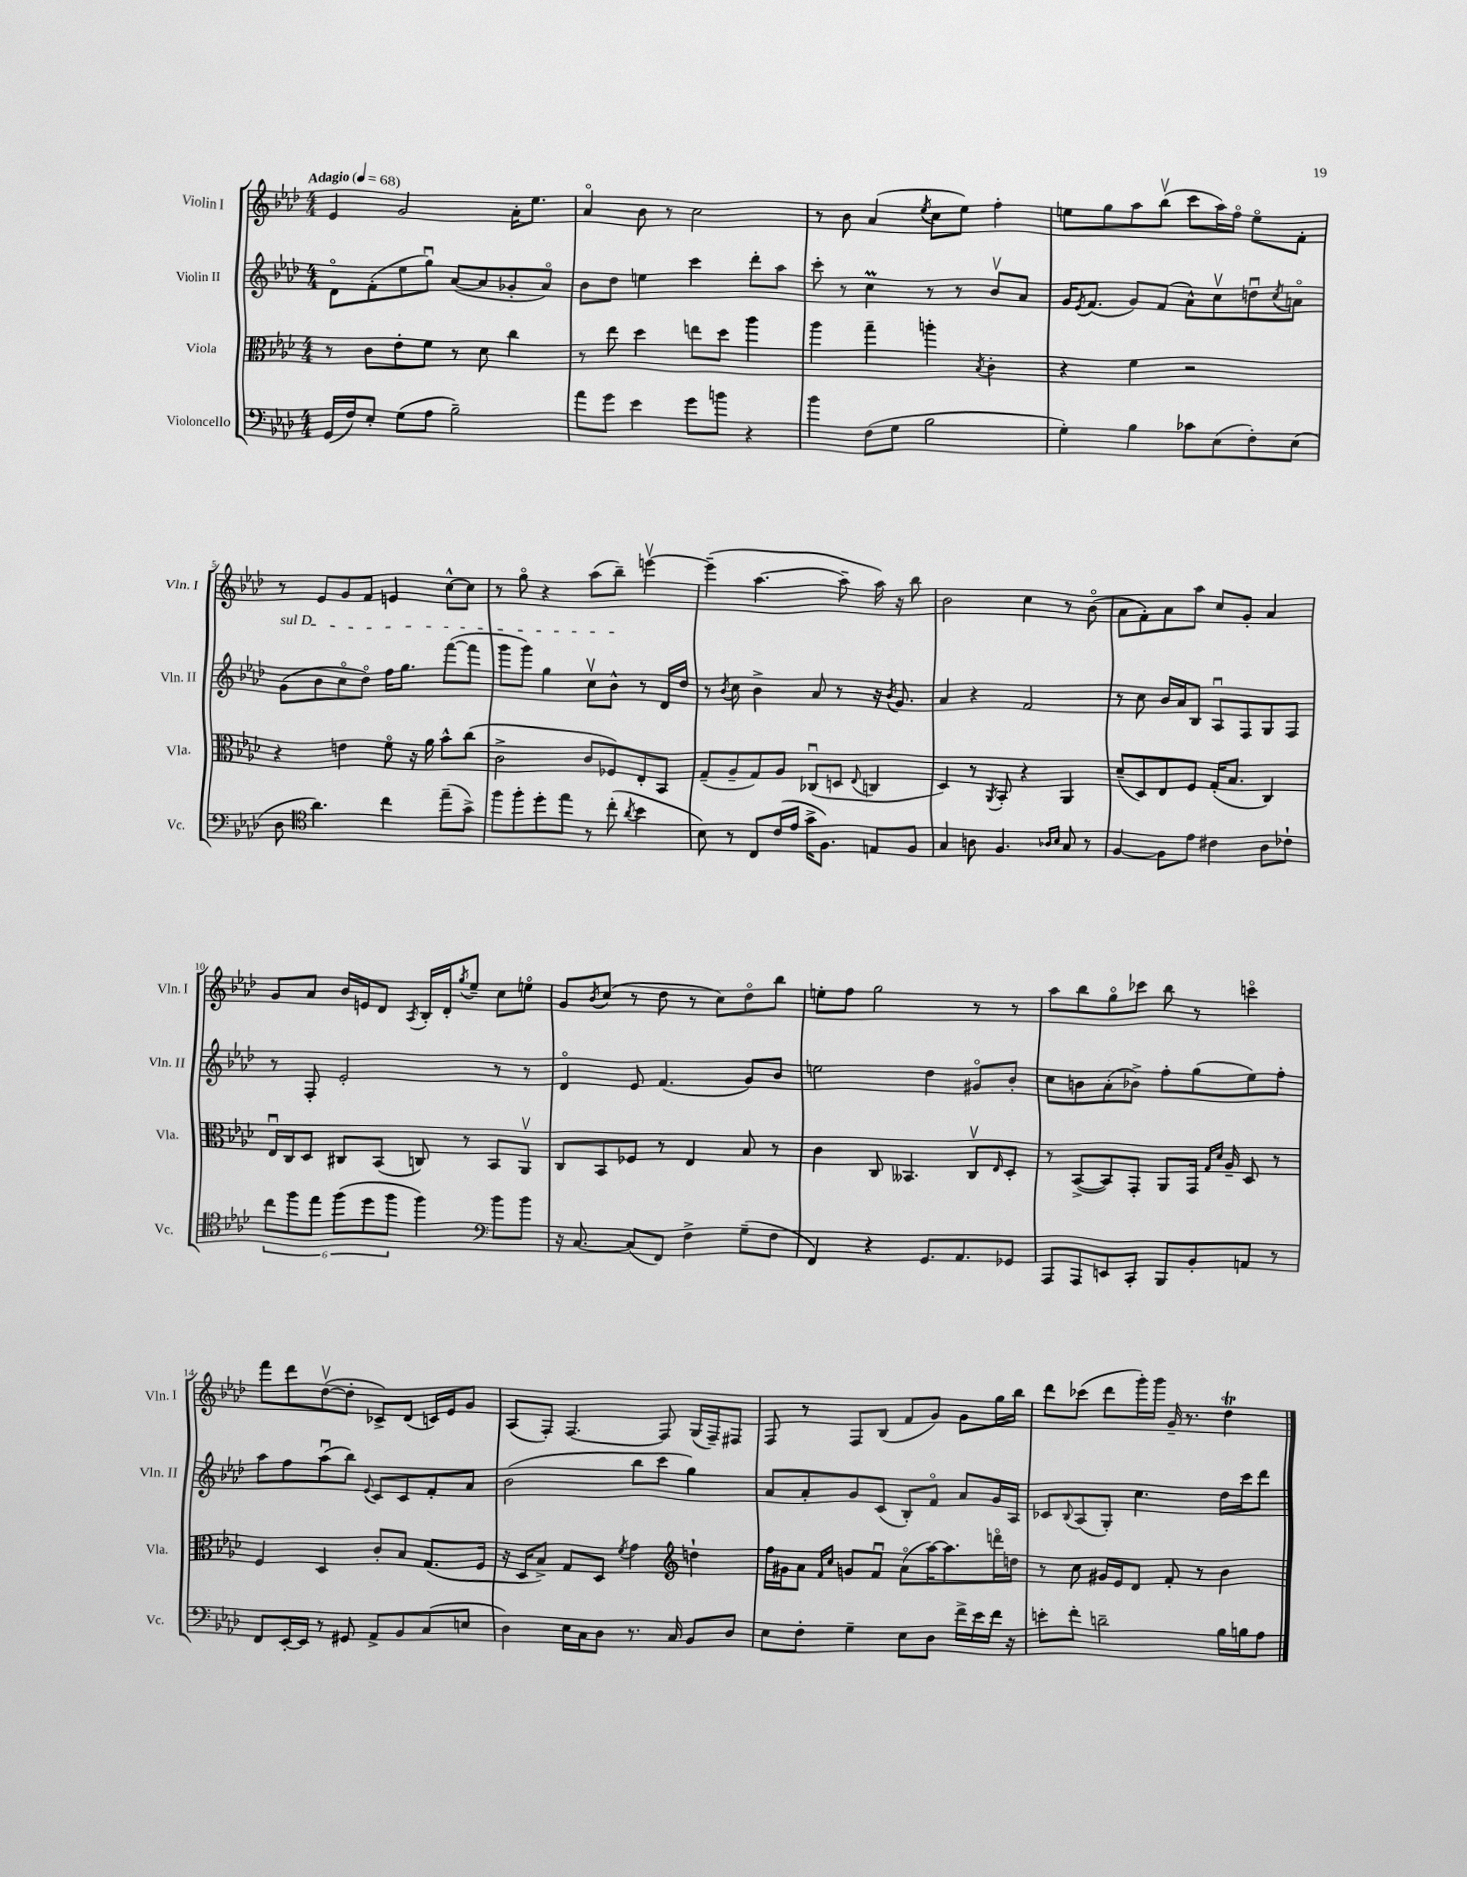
<<
\new StaffGroup <<
\new Staff = "s0" \with { instrumentName = "Violin I" shortInstrumentName = "Vln. I" } {
    \clef treble \key aes \major \numericTimeSignature \time 4/4 \tempo "Adagio" 4 = 68
    ees'4 g'2 aes'16-. ees''8. |
    aes'4\flageolet bes'8 r8 c''2 |
    r8 bes'8 aes'4( \acciaccatura { ees''8 } c''8 ees''8) f''4-. |
    e''8 g''8 aes''8 bes''8\upbow( c'''8 aes''16) f''16\flageolet e''8\flageolet f'8-. |
    r8 ees'8 g'8 f'8 e'4 c''8~-^ c''8 |
    r8 g''8\flageolet r4 aes''8( bes''8--) e'''4~\upbow |
    e'''4--( aes''4.~ aes''8-- aes''16) r16 bes''8 |
    bes'2 c''4 r8 bes'8\flageolet( |
    aes'8 f'8-.) aes'8 aes''8 c''8 g'8-. aes'4 |
    g'8 aes'8 bes'16 e'16 des'8 \acciaccatura { aes8 } bes16-. des'16-. \acciaccatura { g''8 } ees''8-- c''8 e''8\flageolet |
    g'8 \acciaccatura { bes'8 } c''8( r8 des''8 r8 c''8) des''8\flageolet bes''8 |
    e''8-. f''8 g''2 r8 r8 |
    aes''8 bes''8 g''8\flageolet ces'''8 bes''8 r8 c'''4\flageolet |
    f'''8 des'''8 des''8~\upbow( des''8-. ces'8->) des'8( c'16) ees'16 g'8 |
    aes8( f8-.) f4.~ f8 g16( f16--) fis8 |
    f8 r8 f8 bes8( f'8 g'8) g'8 g''16 bes''16 |
    des'''8 ces'''8( des'''8 g'''16-.) g'''16 g'16-- r8. des''4\trill \bar "|." |
}
\new Staff = "s1" \with { instrumentName = "Violin II" shortInstrumentName = "Vln. II" } {
    \clef treble \key aes \major \numericTimeSignature \time 4/4
    des'8\flageolet f'8-.( ees''8 g''8\downbow) aes'8~( aes'8 ges'8-. aes'8\flageolet) |
    bes'8 des''8 e''4 c'''4 des'''8-. aes''8 |
    c'''8-. r8 c''4\prall r8 r8 bes'8\upbow aes'8 |
    g'16 \acciaccatura { ees'8 } f'8.( g'8) f'8( aes'8-^) c''8\upbow d''8\downbow \acciaccatura { c''8 } a'8\flageolet |
    \once \override TextSpanner.bound-details.left.text = \markup { \italic "sul D" } g'8\startTextSpan( bes'8 c''8\flageolet des''8\flageolet) f''16 g''8. f'''8~( f'''8 |
    g'''8 g'''8) g''4 c''8\upbow bes'8-^\stopTextSpan r8 des'16 des''16 |
    r8 \acciaccatura { bes'8 } c''8 bes'4-> aes'8 r8 r16 \acciaccatura { bes'8 } g'8. |
    aes'4 r4 f'2 |
    r8 c''8 bes'16 aes'16 bes8 aes8\downbow f8 g8 f8 |
    r8 f8-. ees'2-. r8 r8 |
    des'4\flageolet ees'8 f'4.( g'8) bes'8 |
    e''2 des''4 gis'8\flageolet bes'8-. |
    c''8 b'8 aes'8-.( bes'8->) f''8-. g''8( ees''8) f''8-. |
    aes''8 f''8 aes''8\downbow( bes''8) \appoggiatura { ees'8 } c'8 c'8 f'8-. aes'8 |
    bes'2( bes''8 c'''8 g''4) |
    aes'8 aes'8-. g'8 c'8( bes8-.) f'8\flageolet aes'8 g'16 aes16 |
    ces'8 \appoggiatura { bes8 } aes8( g8-.) c''4. des''16 c'''16 des'''8 \bar "|." |
}
\new Staff = "s2" \with { instrumentName = "Viola" shortInstrumentName = "Vla." } {
    \clef alto \key aes \major \numericTimeSignature \time 4/4
    r8 c'8 ees'8-. f'8 r8 des'8 c''4 |
    r8 ees''8 des''4 e''8 des''8 aes''4 |
    aes''4 g''4-- a''4-. \acciaccatura { bes8 } c'4-. |
    r4 f'4 r2 |
    r4 e'4 f'8\flageolet r16 aes'16 bes'8-^ c''8( |
    c'2-> c'8 fes8) ees8-. bes,8 |
    g8--( aes8-- g8) aes8 ces8\downbow( d8 \appoggiatura { ees8 } c4 |
    des4) r8 \acciaccatura { aes,8 } bes,8-. r4 aes,4 |
    des'8--( des8) ees8 f8 g16-.( bes8. c4) |
    ees16\downbow c16 des8 cis8 bes,8( c8) r8 bes,8 aes,8\upbow |
    c8 bes,8 fes8 r8 ees4 bes8 r8 |
    c'4 c8 beses,4. c8\upbow \grace { ees16 } des8-. |
    r8 bes,8~->( bes,8) g,8-. aes,8 g,16 \grace { g16 des'16 } aes16-- des8 r8 |
    f4 des4 c'8-. bes8 g8.( f16 |
    r16 des16 bes8->) g8 des8 \acciaccatura { f'8 } g'4 \clef treble d''4-! |
    f''16 gis'16 aes'8 \grace { f'16 c''16 } g'8 f'8\downbow aes'8\flageolet( aes''16~) aes''8. d'''16\flageolet d''16 |
    r8 c''8 gis'16 ees'16 des'8 f'8-. r8 bes'4 \bar "|." |
}
\new Staff = "s3" \with { instrumentName = "Violoncello" shortInstrumentName = "Vc." } {
    \clef bass \key aes \major \numericTimeSignature \time 4/4
    g,16( f16) ees8-. g8( aes8 bes2--) |
    aes'8 g'8 ees'4 g'8 b'8 r4 |
    bes'4 f8( g8 bes2 |
    g4-.) bes4 ces'8 ees8( f8-.) ees8( |
    des8 \clef tenor aes'4.) c''4 ees''8--( g'8->) |
    f''8 f''8-. des''8-. ees''8 r8 c''8-.( \acciaccatura { aes'8 } bes'4 |
    bes8) r8 c8 c'16( ees'16 g'16-> f8.) e8 f8 |
    g4 a8 f4. \grace { aes16 bes16 } g8 r8 |
    f4~ f8 ees'8 cis'4 aes8 ces'8-! |
    \tuplet 6/4 { c''8 f''8 ees''8 f''8( des''8 f''8 } f''4) \clef bass bes'8 bes'8 |
    r16 c8.~ c8( f,8) f4-> g8--( f8 |
    f,4) r4 g,8. aes,8. ges,8 |
    aes,,8 aes,,8 e,8 c,8-. bes,,8 bes,8-. a,8 r8 |
    f,8 ees,16~-. ees,16 r8 gis,8 aes,8-> bes,8 c8( e8 |
    des4) ees16 c16 des8 r8. c16 bes,8 des8 |
    ees8 f8-. g4-- ees8 des8 f'16-> ees'16 f'16 r16 |
    e'8-. f'8-. d'2-- bes16 b16 aes8 \bar "|." |
}
>>
>>
